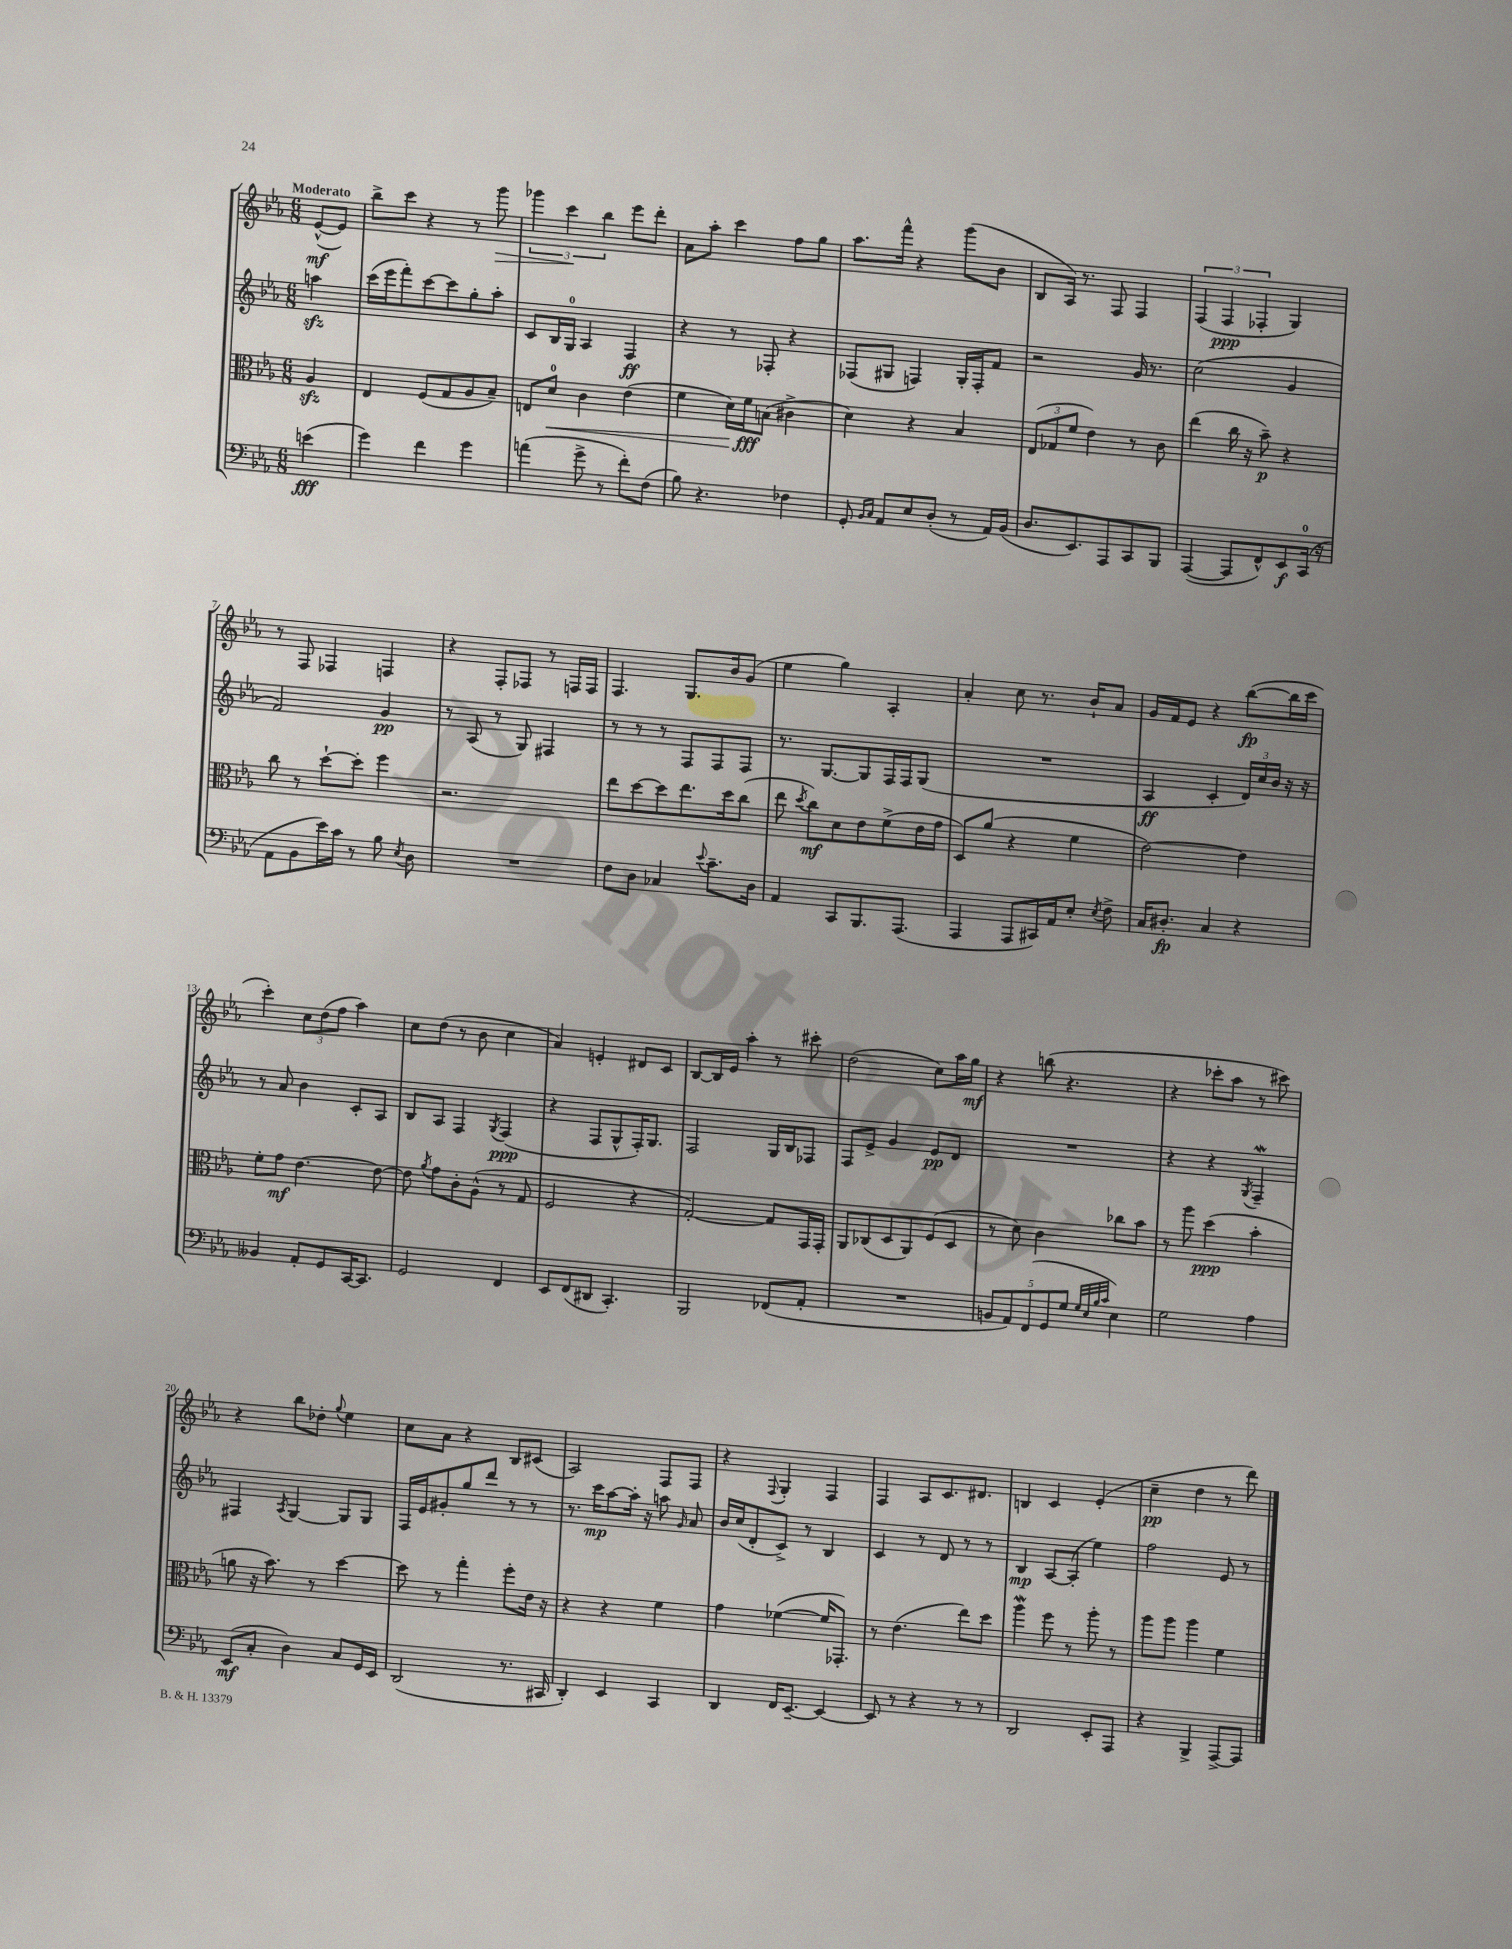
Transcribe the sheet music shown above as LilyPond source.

<<
\new StaffGroup <<
\new Staff = "s0" {
    \clef treble \key ees \major \numericTimeSignature \time 6/8 \partial 4 \tempo "Moderato"
    \autoBeamOff ees'8[~-^\mf( ees'8]) |
    bes''8[-> c'''8] r4 r8 g'''8\> |
    \tuplet 3/2 { ges'''4 c'''4\! bes''4 } ees'''8[ d'''8]-. |
    aes'8[ aes''8]-. c'''4 f''8[ g''8] |
    aes''8.[ f'''16]-^ r4 g'''8[( bes'8] |
    bes8[ aes16]) r8. f8 f4 |
    \tuplet 3/2 { f4( f4\ppp fes4-. } g4) |
    r8 f8 fes4 f4 |
    r4 f8[-. fes8] r8 f16[ f16] |
    f4. g8.[ bes'16 g'8]( |
    ees''4 g''4) aes4-. |
    aes'4-. c''8 r8. bes'16[-! aes'8] |
    g'16[ f'16 ees'8] r4 bes''8[~\fp( bes''16 c'''16] |
    c'''4-.) \tuplet 3/2 { c''8[ d''8( f''8] } aes''4) |
    c''8[ d''8]( r8 bes'8 c''4 |
    aes'4) e'4-. dis'8[ c'8] |
    bes8[~ bes16 ees'16] aes''4-. r8 cis'''8-. |
    d''2( c''8[) aes''16 g''16]\mf |
    r4 b''8( r4. |
    r4 ces'''8[-. aes''8] r8 cis'''8) |
    r4 bes''8[ des''8]-. \appoggiatura { g''8 } ees''4 |
    c''8[ aes'8] r4 bes8[ cis'8]( |
    aes2) f8[ f8] |
    r4 \appoggiatura { f8 } g4-. f4 |
    f4 aes8[ c'8. dis'8.] |
    b4 c'4 ees'4-.( |
    c''4--\pp d''4 r8 d'''8) \bar "|." |
}
\new Staff = "s1" {
    \clef treble \key ees \major \numericTimeSignature \time 6/8 \partial 4
    \autoBeamOff a''4\sfz |
    c'''16[( ees'''16 f'''8-.) c'''8~ c'''8 g''8-. aes''8]-. |
    c'8[ bes16 g16]-0 aes4 f4\ff |
    r4 r8 fes8-. r4 |
    fes8[( gis8] f4) gis16[-. f16-. f'8] |
    r2 g'16 r8. |
    c''2( g'4 |
    f'2) g'4\pp |
    r8 aes8( r8 g8) fis4 |
    r8 r8 r8 f8[ f8 f8] |
    r8. g8.[~ g8 f16 f16 g8]( |
    R2. |
    aes4\ff c'4-. \tuplet 3/2 { d'16[) c''16 bes'16] } r16 r16 |
    r8 aes'8 bes'4 c'8[-. aes8] |
    bes8[ aes8] f4 \acciaccatura { g8 } f4\ppp( |
    r4 f8[ g8-^ f16-.) g8.] |
    f2 g16[ bes16 fes8] |
    f8[ ees'8]-> g'4 ees'8[\pp d'8] |
    R2. |
    r4 r4 \acciaccatura { g8 } f4--\mordent |
    fis4 \acciaccatura { aes8 } g4~ g8[ g8] |
    f16[ ees'16 gis'8-. g''8 d'''8] r8 r8 |
    r8. c'''16[\mp aes''8~ aes''16]-. r16 a''8 \grace { g'16 } aes'8 |
    bes'16[ c''16( d'8-. c'8]->) r8 bes4 |
    c'4 r8 d'8 r8 r8 |
    bes4\mp aes8[~ aes8]-.( ees''4) |
    f''2 ees'8 r8 \bar "|." |
}
\new Staff = "s2" {
    \clef alto \key ees \major \numericTimeSignature \time 6/8 \partial 4
    \autoBeamOff aes4\sfz |
    ees4 f8[( g8 aes8 bes8]--) |
    e8[ d'8]-0\< c'4 ees'4( |
    f'4 d'16[) f'16\fff\! b8]( cis'4-> |
    d'4) r4 bes4 |
    \tuplet 3/2 { ees8[( ges8 f'8] } ees'4) r8 c'8 |
    ees''4( c''16 r16 bes'8--\p) r4 |
    c''8 r8 d''8[~-! d''8]-. f''4 |
    r2. |
    ees''8[ d''8~ d''8 ees''8. d''16 c''8]( |
    ees''8 \acciaccatura { d''8 } c''8[\mf) d'8 ees'8 f'8->( ees'16 g'16] |
    d8[) aes'8]( r4 f'4 |
    ees'2~) ees'4 |
    f'8[-. g'8]\mf ees'4.~ ees'8~ |
    ees'8 \acciaccatura { aes'8 } g'8[ c'8-. aes8]-^( r8 g8 |
    f2 r4 |
    g2~-.) g8[ g,16 g,16]-. |
    aes,8[ ces8( d8 aes,8) f8( d8] |
    r8 d'8) c'4 ces''8[ bes'8] |
    r8 aes''8 d''4\ppp( bes'4-. |
    a'8 r16 bes'8.) r8 d''4~ |
    d''8 r8 g''4-. f''8[-. ees'16] r16 |
    r4 r4 f'4 |
    g'4 fes'4~( fes'16[ ges,8.]-.) |
    r8 ees'4.( ees''8[) d''8] |
    aes''4\mordent f''8 r8 aes''8-. r8 |
    aes''8[ aes''8] aes''4 f'4 \bar "|." |
}
\new Staff = "s3" {
    \clef bass \key ees \major \numericTimeSignature \time 6/8 \partial 4
    \autoBeamOff e'4\fff( |
    g'4) f'4 g'4 |
    a'4( g'8-> r8 f'8[-.) f8]( |
    bes8) r4. fes4 |
    g,8-. \grace { bes,16[ c16] } aes,8[ ees8 d8]-.( r8 aes,16[) bes,16]( |
    d8.[ ees,8.) aes,,8 c,8 bes,,8] |
    aes,,4~( aes,,8[ f,8-^) ees,8\f c,16]-0( r16 |
    aes,8[ bes,8 ees'16) c'16] r8 bes8 \acciaccatura { ees8 } d8 |
    R2. |
    f8[ d8] ces4 \appoggiatura { ees'8 } c'8.[-- d16] |
    aes,4 c,8[ bes,,8. aes,,8.]( |
    aes,,4 aes,,8[ cis,16) aes,16 ees8]-. \acciaccatura { ees8 } f8-> |
    c16[ dis8.]-.\fp c4 r4 |
    beses,4 aes,8[-. g,8 c,16~ c,8.] |
    g,2 f,4 |
    ees,8[ f,8( dis,8] c,4.-.) |
    bes,,2 fes,8[( aes,8]-. |
    R2. |
    \tuplet 5/4 { b,8[ aes,8) f,8( g,8 g8] } \grace { g32[ ees32 bes32 c'32] } ees4) |
    g2 aes4 |
    ees,8[\mf( c8]-. d4) c8[ g,16 ees,16] |
    d,2( r8. cis,16 |
    d,4-.) ees,4 c,4 |
    d,4 f,16[ ees,8.]~-- ees,4~ |
    ees,8 r8 r4 r8 r8 |
    d,2 ees,8[-. aes,,8] |
    r4 bes,,4-> aes,,8[~-> aes,,8] \bar "|." |
}
>>
>>
